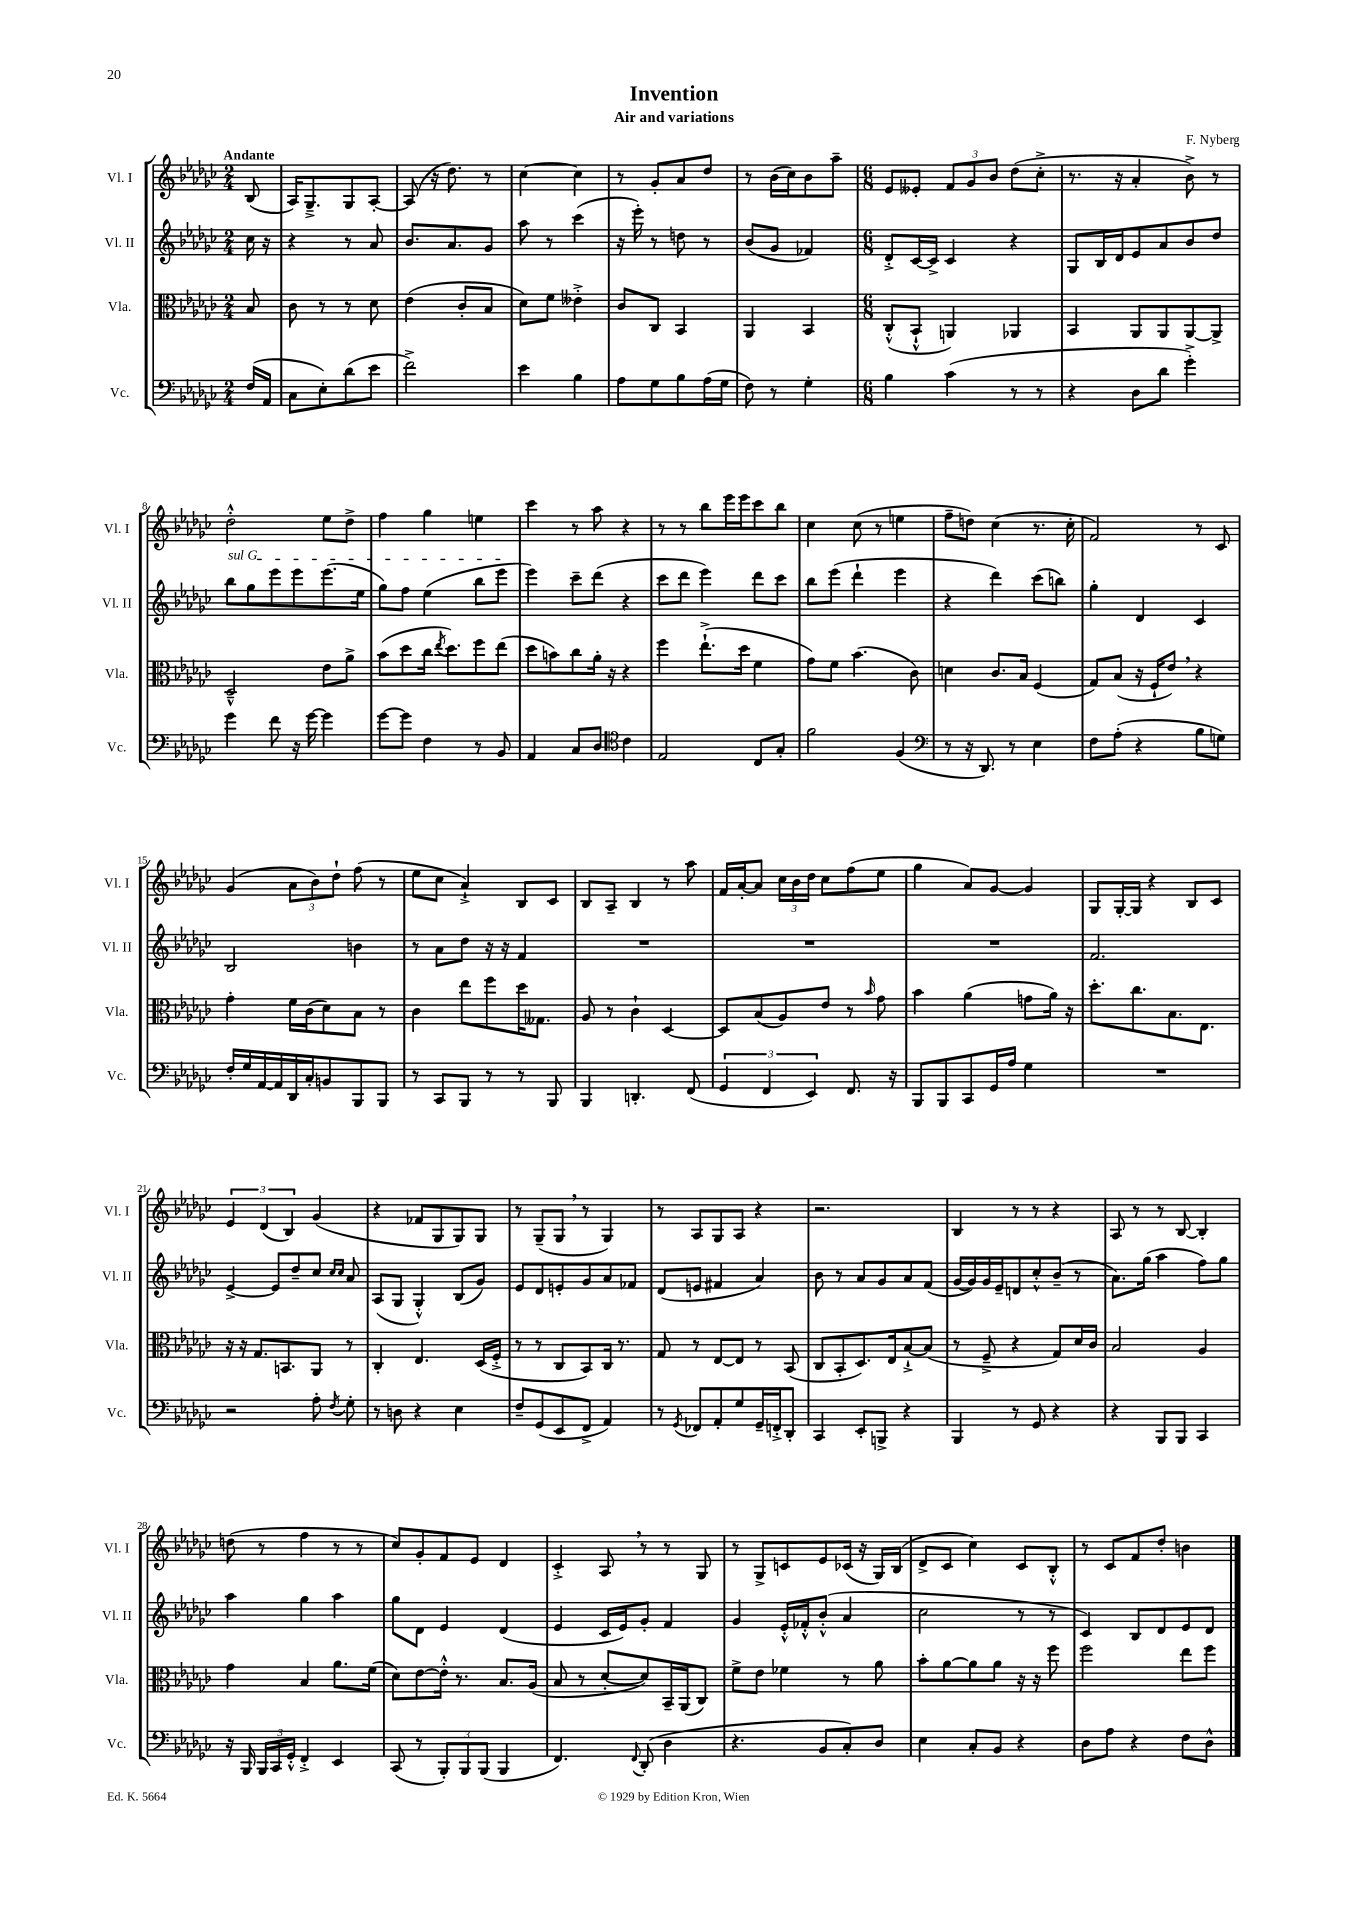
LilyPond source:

\header { title = "Invention" composer = "F. Nyberg" subtitle = "Air and variations" }
<<
\new StaffGroup <<
\new Staff = "s0" \with { instrumentName = "Vl. I" shortInstrumentName = "Vl. I" } {
    \clef treble \key ges \major \numericTimeSignature \time 2/4 \partial 8 \tempo "Andante"
    \autoBeamOff bes8( |
    aes16[) ges8.---> ges8 aes8]~-. |
    aes8( r16 des''8.) r8 |
    ces''4~ ces''4 |
    r8 ges'8[-. aes'8 des''8] |
    r8 bes'16[( ces''16) bes'8 aes''8]-- |
    \numericTimeSignature \time 6/8 ees'8[ eeses'8]-. \tuplet 3/2 { f'8[ ges'8 bes'8] } des''8[( ces''8]-.-> |
    r8. r16 aes'4-. bes'8->) r8 |
    des''2-.-^ ees''8[ des''8]-> |
    f''4 ges''4 e''4 |
    ces'''4 r8 aes''8 r4 |
    r8 r8 bes''8[ ees'''16 ees'''16 ces'''8 bes''8] |
    ces''4 ces''8( r8 e''4 |
    f''8[-- d''8]) ces''4( r8. ces''16-. |
    f'2) r8 ces'8 |
    ges'4( \tuplet 3/2 { aes'8[ bes'8) des''8]-! } f''8( r8 |
    ees''8[ ces''8] aes'4-!->) bes8[ ces'8] |
    bes8[ aes8]-- bes4 r8 aes''8 |
    f'16[ aes'16~-. aes'8] \tuplet 3/2 { ces''16[ bes'16 des''16] } ces''8[ f''8( ees''8] |
    ges''4 aes'8[) ges'8]~ ges'4 |
    ges8[ ges16~-. ges16] r4 bes8[ ces'8] |
    \tuplet 3/2 { ees'4 des'4( bes4) } ges'4( |
    r4 fes'8[ ges8 ges8) ges8] |
    r8 ges8[--( ges8] \breathe r8 ges4) |
    r8 aes8[ ges8 aes8] r4 |
    r2. |
    bes4 r8 r8 r4 |
    aes8 r8 r8 bes8~ bes4-. |
    d''8( r8 f''4 r8 r8 |
    ces''8[) ges'8-. f'8 ees'8] des'4 |
    ces'4-.-> aes8 \breathe r8 r8 ges8 |
    r8 ges8[-> c'8 ees'8 ces'16]( r16 ges16[) bes16]( |
    des'8[-> ces'8] ces''4) ces'8[ bes8]-.-^ |
    r8 ces'8[ f'8 des''8]-. b'4 \bar "|." |
}
\new Staff = "s1" \with { instrumentName = "Vl. II" shortInstrumentName = "Vl. II" } {
    \clef treble \key ges \major \numericTimeSignature \time 2/4 \partial 8
    \autoBeamOff ces''16 r16 |
    r4 r8 aes'8 |
    bes'8.[ aes'8. ges'8] |
    aes''8 r8 ces'''4( |
    r16 ees'''16-.) r8 d''8 r8 |
    bes'8[( ges'8] fes'4) |
    \numericTimeSignature \time 6/8 des'8[-.-> ces'16~ ces'16]-> ces'4 r4 |
    ges8[ bes16 des'16 ees'8 aes'8 bes'8 des''8] |
    \once \override TextSpanner.bound-details.left.text = \markup { \italic "sul G" } bes''8[\startTextSpan ges''8 ees'''8 ees'''8 ees'''8.( ees''16] |
    ges''8[) f''8] ees''4( bes''8[ ees'''8]\stopTextSpan |
    ees'''4) ces'''8[-- des'''8]( r4 |
    ces'''8[ des'''8] ees'''4) des'''8[ ces'''8] |
    bes''8[ ees'''8]( des'''4-! ees'''4 |
    r4 des'''4) ces'''8[( b''8]) |
    ges''4-. des'4 ces'4 |
    bes2 b'4 |
    r8 aes'8[ des''8] r16 r16 f'4 |
    R2. |
    R2. |
    R2. |
    f'2. |
    ees'4~-> ees'8[ des''8-- ces''8] \grace { ces''16[ ces''16] } aes'8 |
    aes8[( ges8] ges4-.-^) bes8[( ges'8]) |
    ees'8[ des'8 e'8-. ges'8 aes'8 fes'8] |
    des'8[( e'8] fis'4 aes'4) |
    bes'8 r8 aes'8[ ges'8 aes'8 f'8]( |
    ges'16[~ ges'16) ges'16 ees'16-- d'8 ces''8-.-^ bes'8]--( r8 |
    aes'8.[) ges''16]( aes''4 f''8[) ges''8] |
    aes''4 ges''4 aes''4 |
    ges''8[ des'8] ees'4 des'4( |
    ees'4 ces'16[ ees'16) ges'8]-. f'4 |
    ges'4 ees'16[-.-^ fes'16-.-^ bes'8]-.-^( aes'4 |
    ces''2 r8 r8 |
    ces'4) bes8[ des'8 ees'8 des'8] \bar "|." |
}
\new Staff = "s2" \with { instrumentName = "Vla." shortInstrumentName = "Vla." } {
    \clef alto \key ges \major \numericTimeSignature \time 2/4 \partial 8
    \autoBeamOff bes8 |
    ces'8 r8 r8 des'8 |
    ees'4( ces'8[-. bes8] |
    des'8[) f'8] eeses'4-.-> |
    ces'8[ ces8] bes,4 |
    aes,4 bes,4 |
    \numericTimeSignature \time 6/8 ces8[-.-^( bes,8]-!-^ a,4) aes,4 |
    bes,4 aes,8[ aes,8 aes,8~ aes,8]-> |
    des2---^ ees'8[ aes'8]-> |
    bes'8[( des''8 ces''16] \acciaccatura { ees''8 } des''8.[) f''8 ees''8]( |
    des''8[ b'8) ces''8 aes'16]-. r16 r4 |
    f''4 ees''8.[-!->( des''16] f'4 |
    ges'8[) f'8] bes'4.( ces'8) |
    d'4 ces'8.[ bes16] f4( |
    ges8[) bes8]( r16 f16[-! ees'8]) \breathe r4 |
    ges'4-. f'16[ ces'16( des'8) bes8] r8 |
    ces'4 ees''8[ f''8 des''16 geses8.] |
    aes8 r8 ces'4-! des4~ |
    des8[ bes8( aes8) ees'8] r8 \grace { bes'16 } ges'8 |
    bes'4 aes'4( g'8[ aes'16]) r16 |
    des''8.[-. ces''8. bes8. ees8.] |
    r16 r16 ges8.[ b,8. aes,8] r8 |
    ces4-. ees4. des16[( f16]-.-> |
    r8 r8 ces8[ bes,8) ces16] r8. |
    ges8 r8 ees8[~ ees8] r8 bes,8( |
    ces8[ bes,8-. des8.) ees16 bes8~-!-> bes8]( |
    r8 f8---> r4 ges8[) des'16 ces'16] |
    bes2 aes4 |
    ges'4 bes4 aes'8.[ f'16]( |
    des'8[) ees'8~ ees'16]-.-^ r8. bes8.[ aes16]( |
    bes8 r8 des'8[~-. des'8) bes,16-- aes,16( ces8]) |
    f'8[-> ees'8] fes'4 r8 aes'8 |
    bes'8[-. aes'8~ aes'8 aes'8] r16 r16 f''8 |
    f''2 ees''8[ f''8] \bar "|." |
}
\new Staff = "s3" \with { instrumentName = "Vc." shortInstrumentName = "Vc." } {
    \clef bass \key ges \major \numericTimeSignature \time 2/4 \partial 8
    \autoBeamOff f16[( aes,16] |
    ces8[ ees8-.) des'8( ees'8] |
    f'2->) |
    ees'4 bes4 |
    aes8[ ges8 bes8 aes16( ges16] |
    f8) r8 ges4-. |
    \numericTimeSignature \time 6/8 bes4 ces'4( r8 r8 |
    r4 des8[ des'8] ges'4-.->) |
    ges'4 f'8 r16 ges'16~ ges'4 |
    ges'8[~ ges'8] f4 r8 bes,8 |
    aes,4 ces8[ des8] \clef tenor ces'4 |
    ees2 ces8[ ges8]-. |
    f'2 f4( |
    \clef bass r8 r16 des,8.) r8 ees4 |
    f8[ aes8]-.( r4 bes8[ g8]) |
    f16[-. ges16 aes,16~ aes,16 des,16 ces16-. b,8 bes,,8 bes,,8] |
    r8 ces,8[ bes,,8] r8 r8 bes,,8 |
    bes,,4 d,4.-. f,8( |
    \tuplet 3/2 { ges,4 f,4 ees,4) } f,8. r16 |
    bes,,8[ bes,,8 ces,8 ges,16 aes16] ges4 |
    R2. |
    r2 aes8-. \acciaccatura { f8 } ges8-. |
    r8 d8 r4 ees4 |
    f8[-- ges,8( ees,8 f,8]-> aes,4) |
    r8 \acciaccatura { ges,8 } fes,8[ aes,8-. ges8 ges,16-- f,16-.-> des,8]-. |
    ces,4 ees,8[-. b,,8]-> r4 |
    bes,,4 r8 ges,8 r4 |
    r4 bes,,8[ bes,,8] ces,4 |
    r16 bes,,16 \tuplet 3/2 { bes,,16[ ces,16 ges,16]-.-^ } f,4-.-> ees,4 |
    ces,8( r8 \tuplet 3/2 { bes,,8[-.) bes,,8 bes,,8]( } bes,,4 |
    f,4.) \appoggiatura { f,8 } des,8-.( des4 |
    r4. bes,8[ ces8-.) des8] |
    ees4 ces8[-. bes,8] r4 |
    des8[ aes8] r4 f8[ des8]-^ \bar "|." |
}
>>
>>
